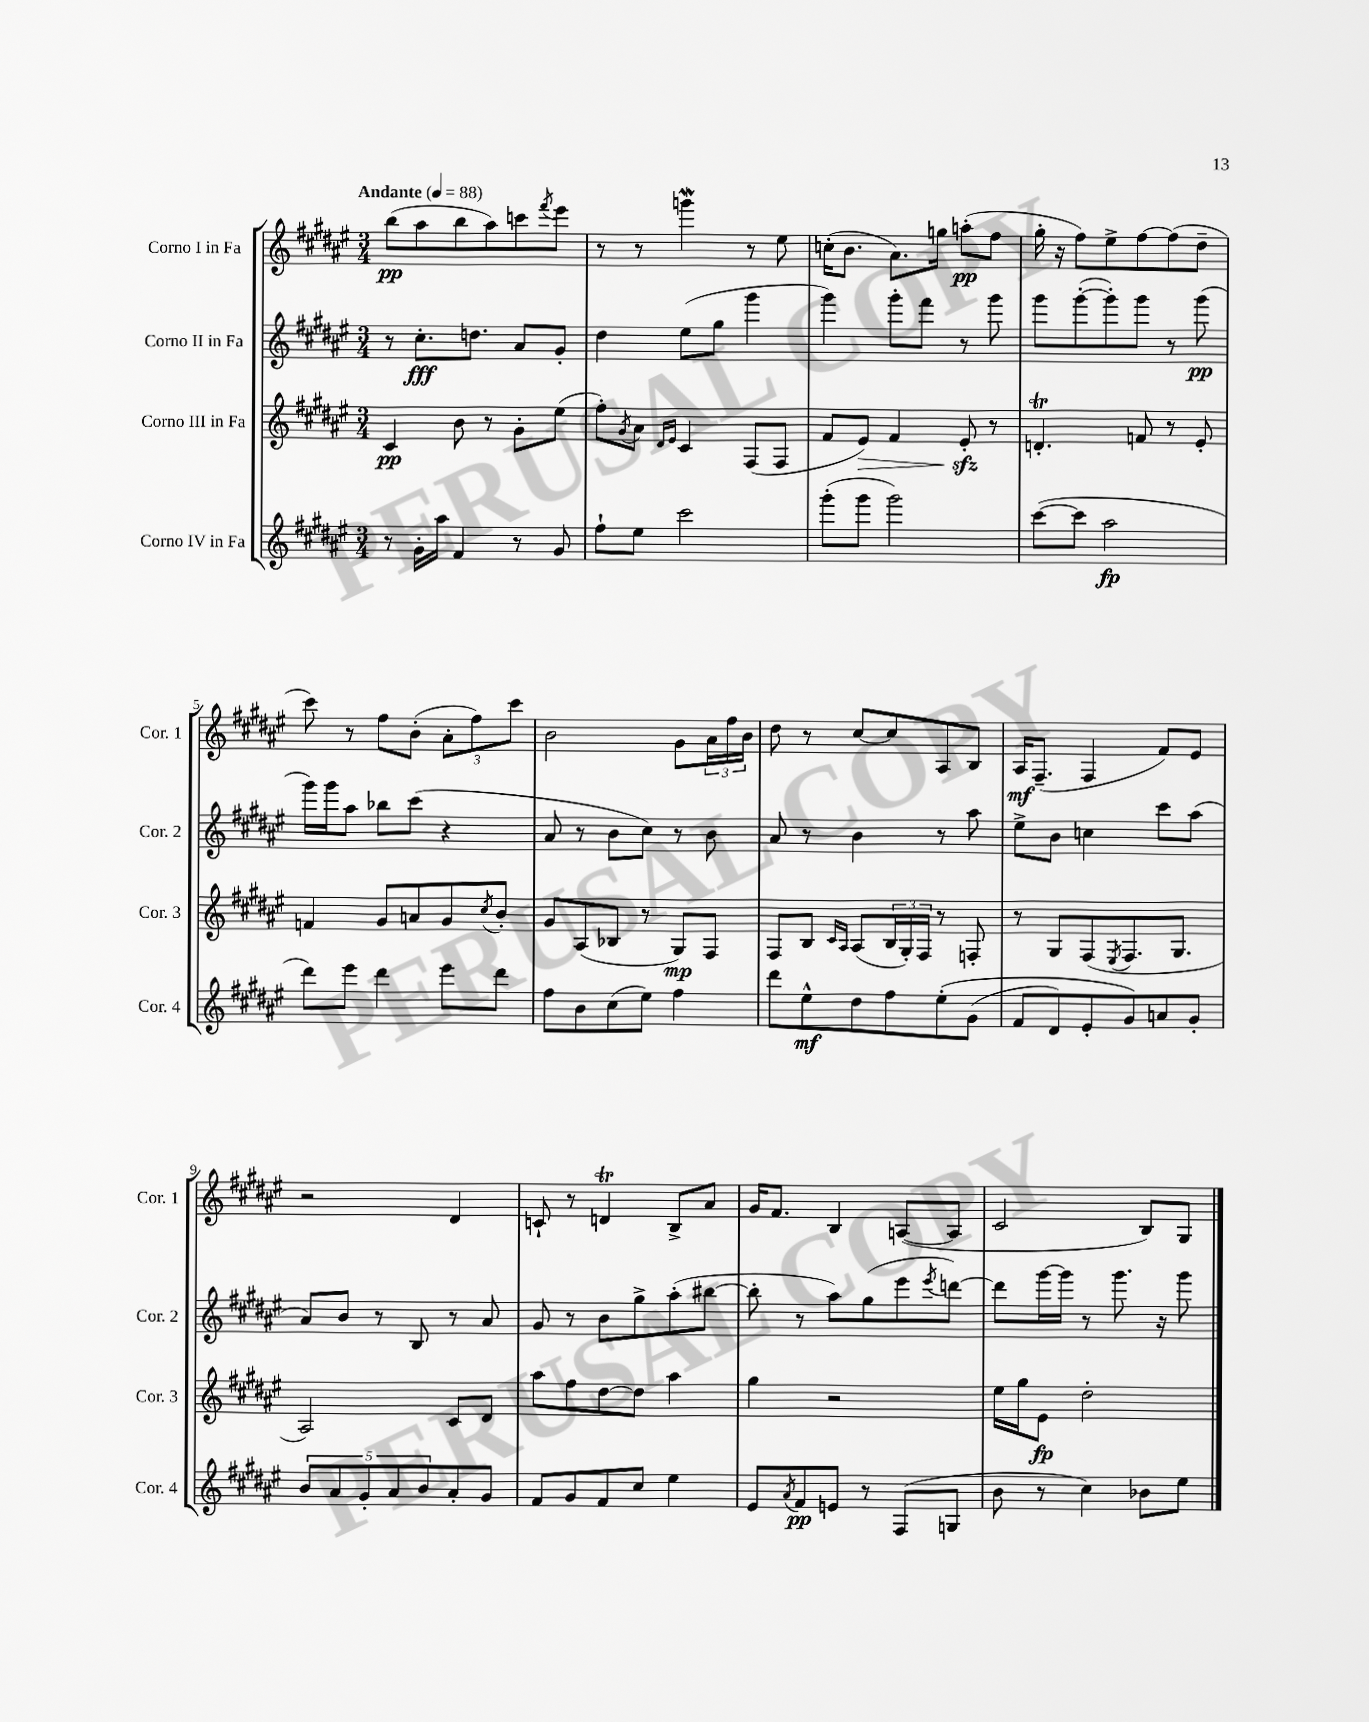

**kern	**dynam	**kern	**dynam	**kern	**dynam	**kern	**dynam
*part4	*part4	*part3	*part3	*part2	*part2	*part1	*part1
*staff4	*staff4	*staff3	*staff3	*staff2	*staff2	*staff1	*staff1
*I"Corno IV in Fa	*	*I"Corno III in Fa	*	*I"Corno II in Fa	*	*I"Corno I in Fa	*
*I'Cor. 4	*	*I'Cor. 3	*	*I'Cor. 2	*	*I'Cor. 1	*
*clefG2	*	*clefG2	*	*clefG2	*	*clefG2	*
*k[f#c#g#d#a#e#]	*	*k[f#c#g#d#a#e#]	*	*k[f#c#g#d#a#e#]	*	*k[f#c#g#d#a#e#]	*
*M3/4	*	*M3/4	*	*M3/4	*	*M3/4	*
*MM88	*	*MM88	*	*MM88	*	*MM88	*
=1	=1	=1	=1	=1	=1	=1	=1
!	!	!	!	!	!	!LO:TX:a:B:t=Andante	!
8r	.	4c#/	pp	8r	.	(8bb\L	pp
16g#'\LL	.	.	.	8.cc#'\L	fff	8aa#\	.
16aa#\JJ	.	.	.	.	.	.	.
4f#/	.	8b\	.	.	.	8bb\	.
.	.	.	.	8.ddn\J	.	.	.
.	.	8r	.	.	.	8aa#\)	.
8r	.	8g#'\L	.	8a#/L	.	8cccn\	.
.	.	.	.	.	.	8qfff#/	.
8g#/	.	(8ee#\J	.	8g#'/J	.	8eee#\J	.
=2	=2	=2	=2	=2	=2	=2	=2
8ff#`\L	.	8ff#'\L)	.	4dd#\	.	8r	.
.	.	8qg#/	.	.	.	.	.
8ee#\J	.	8a#\J	.	.	.	8r	.
.	.	16qqd#/LL	.	.	.	.	.
.	.	16qqe#/JJ	.	.	.	.	.
2ccc#\	.	4c#/	.	(8ee#\L	.	4gggnw\	.
.	.	.	.	8gg#\J	.	.	.
.	.	(8F#/L	.	4ggg#\	.	8r	.
.	.	8F#/J	.	.	.	8ee#\	.
=3	=3	=3	=3	=3	=3	=3	=3
(8ggg#'\L	.	8f#/L	.	4ggg#\)	.	(16ccn'\KL	.
.	.	.	.	.	.	8.b\J	.
!	!	!	!LO:HP:b	!	!	!	!
8ggg#\J	.	8e#/J)	>	.	.	.	.
2ggg#\)	.	4f#/	.	8ggg#'\L	.	8.a#\L)	.
.	.	.	.	8fff#\J	.	.	.
.	.	.	.	.	.	16ggn\Jk	.
.	.	8e#zz'/	.	8r	.	(8aan'\L	pp
.	.	8r	]	8ggg#\	.	8ff#\J	.
=4	=4	=4	=4	=4	=4	=4	=4
([8ccc#\L	.	4.dnT'/	.	8ggg#\L	.	16gg#'\	.
.	.	.	.	.	.	16r	.
8ccc#\J]	.	.	.	([8ggg#'\	.	8ff#\L)	.
2aa#\	fp	.	.	8ggg#'\])	.	8ee#^\	.
.	.	8fn/	.	8ggg#\J	.	[8ff#\	.
.	.	8r	.	8r	.	(8ff#\]	.
.	.	8e#'/	.	(8ggg#\	pp	8dd#~\J	.
!!LO:LB:g=z
=5	=5	=5	=5	=5	=5	=5	=5
8ddd#\L)	.	4fn/	.	16ggg#\LL)	.	8ccc#\)	.
.	.	.	.	16ggg#\J	.	.	.
8eee#\J	.	.	.	8aa#\J	.	8r	.
4ddd#\	.	8g#/L	.	8bb-X\L	.	8ff#\L	.
.	.	8an/	.	(8ccc#\J	.	(8b'\J	.
8eee#\L	.	8g#/	.	4r	.	12a#'\L	.
.	.	.	.	.	.	12ff#\)	.
.	.	8qcc#/	.	.	.	.	.
8ddd#\J	.	8b'/J	.	.	.	.	.
.	.	.	.	.	.	12ccc#\J	.
=6	=6	=6	=6	=6	=6	=6	=6
8ff#\L	.	8g#/L	.	8a#/	.	2b\	.
8b\	.	(8A#/	.	8r	.	.	.
(8cc#\	.	8B-X/J	.	8b\L	.	.	.
8ee#\J)	.	8r	.	8cc#\J)	.	.	.
4ff#\	.	8G#/L)	mp	8r	.	8g#\L	.
.	.	8F#/J	.	8b\	.	24a#\L	.
.	.	.	.	.	.	24ff#\	.
.	.	.	.	.	.	24b\JJ	.
=7	=7	=7	=7	=7	=7	=7	=7
8ddd#\L	.	8F#/L	.	8a#/	.	8dd#\	.
8ee#^^\	mf	8B/J	.	8r	.	8r	.
.	.	16qqc#/LL	.	.	.	.	.
.	.	16qqA#/JJ	.	.	.	.	.
8dd#\	.	(8A#/L	.	4b\	.	[8cc#/L	.
8ff#\	.	24B/L	.	.	.	8cc#/]	.
.	.	24G#'/)	.	.	.	.	.
.	.	24F#/JJ	.	.	.	.	.
(8ee#'\	.	8r	.	8r	.	8A#/	.
(8g#\J	.	8Fn'/	.	8aa#\	.	8B/J	.
=8	=8	=8	=8	=8	=8	=8	=8
8f#/L	.	8r	.	8ee#^\L	.	16A#/KL	mf
.	.	.	.	.	.	(8.F#~/J	.
8d#/)	.	8G#/L	.	8b\J	.	.	.
8e#'/	.	(8F#/	.	4ccn\	.	4F#/	.
.	.	8qE#/	.	.	.	.	.
8g#/)	.	8.F#/	.	.	.	.	.
8an/	.	.	.	8ccc#\L	.	8f#/L)	.
.	.	8.G#/J	.	.	.	.	.
8g#'/J	.	.	.	(8aa#\J	.	8e#/J	.
!!LO:LB:g=z
=9	=9	=9	=9	=9	=9	=9	=9
10b/L	.	2A#/)	.	8a#/L)	.	2r	.
10a#/	.	.	.	.	.	.	.
.	.	.	.	8b/J	.	.	.
10g#'/	.	.	.	.	.	.	.
.	.	.	.	8r	.	.	.
10a#/	.	.	.	.	.	.	.
.	.	.	.	8B/	.	.	.
10b/	.	.	.	.	.	.	.
8a#'/	.	8c#/L	.	8r	.	4d#/	.
8g#/J	.	8d#/J	.	8a#/	.	.	.
=10	=10	=10	=10	=10	=10	=10	=10
8f#/L	.	8aa#\L	.	8g#/	.	8cn`/	.
8g#/	.	8ff#\	.	8r	.	8r	.
8f#/	.	[8dd#\	.	8b\L	.	4dnT/	.
8cc#/J	.	8dd#\J]	.	8gg#^\	.	.	.
4ee#\	.	4aa#\	.	(8aa#'\	.	8B^/L	.
.	.	.	.	[8bb#X\J	.	8a#/J	.
=11	=11	=11	=11	=11	=11	=11	=11
8e#/L	.	4gg#\	.	8bb#'\]	.	16g#/KL	.
.	.	.	.	.	.	8.f#/J	.
8qa#/	.	.	.	.	.	.	.
8f#/	pp	.	.	8r	.	.	.
8en/J	.	2r	.	8aa#\L)	.	4B/	.
8r	.	.	.	(8gg#\	.	.	.
(8F#/L	.	.	.	8eee#\	.	([8An/L	.
.	.	.	.	8qeee#/	.	.	.
8Gn/J	.	.	.	[8dddn\J)	.	8A/J]	.
=12	=12	=12	=12	=12	=12	=12	=12
8b\	.	16ee#\LL	.	8ddd\L]	.	2c#/	.
.	.	16gg#\J	.	.	.	.	.
8r	.	8e#\J	fp	[16ggg#\L	.	.	.
.	.	.	.	16ggg#\JJ]	.	.	.
4cc#\)	.	2dd#'\	.	8r	.	.	.
.	.	.	.	8.ggg#\	.	.	.
8b-X\L	.	.	.	.	.	8B/L)	.
.	.	.	.	16r	.	.	.
8ee#\J	.	.	.	8ggg#\	.	8G#/J	.
==	==	==	==	==	==	==	==
*-	*-	*-	*-	*-	*-	*-	*-
